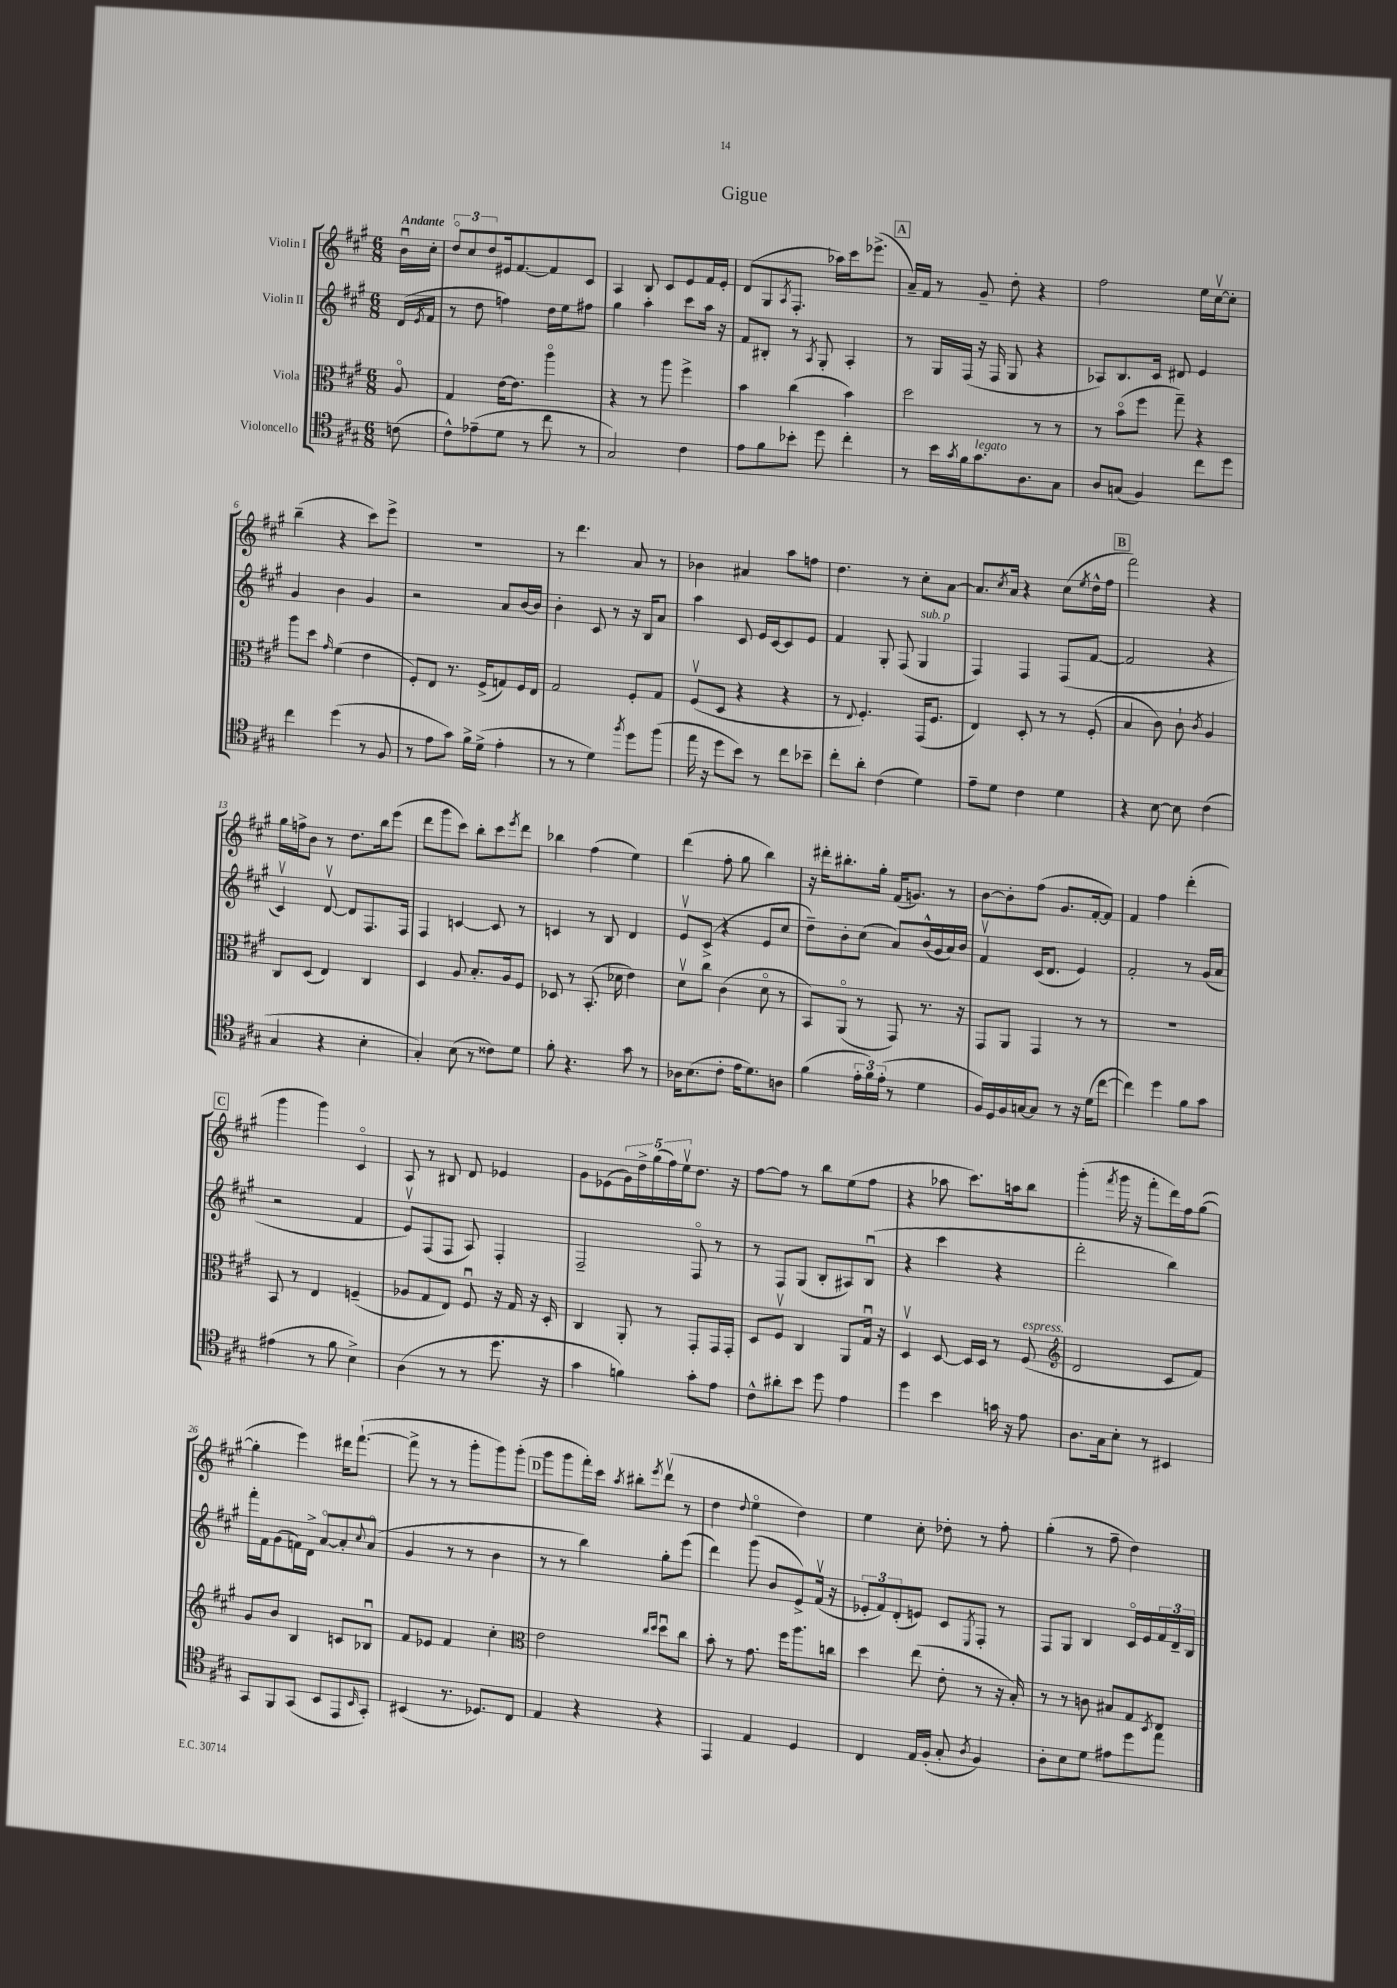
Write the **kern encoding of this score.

**kern	**kern	**kern	**kern
*part4	*part3	*part2	*part1
*staff4	*staff3	*staff2	*staff1
*I"Violoncello	*I"Viola	*I"Violin II	*I"Violin I
*clefC4	*clefC3	*clefG2	*clefG2
*k[f#c#g#]	*k[f#c#g#]	*k[f#c#g#]	*k[f#c#g#]
*M6/8	*M6/8	*M6/8	*M6/8
=	=	=	=
!	!	!	!LO:TX:a:B:t=Andante
(8cn\	8A/	(16d/LL	16bu\LL
.	.	8qe/	.
.	.	16f#/JJ	16cc#'\JJ
=1	=1	=1	=1
8c#^^\L)	4G#/	8r	12dd/L
.	.	.	12cc#/
(8e-X~\	.	8dd\	.
.	.	.	12dd/
8d\J	[16e\KL	4ffn\)	16e#X/k
.	8.e\J]	.	[8.f#/
8r	.	.	.
8cc#\	4aa\	16dd\LL	8f#/]
.	.	16ee\J	.
8r	.	8ff#X\J	8c#/J
=2	=2	=2	=2
2G#/)	4r	4gg#\	4A/
.	8r	4aa'\	8B/
.	8aa\	.	8c#/L
4c#\	4ff#^\	8ccc#\L	8e/
.	.	16aa\Jk	16f#/L
.	.	16r	16e'/JJ
=3	=3	=3	=3
8e\L	4b\	8f#/L	(8d/L
8f#\	.	8B#X'/J	8G#/
.	.	.	8qA/
8b-X'\J	(4cc#\	8r	8.F#'/J
.	.	8qA/	.
8dd\	.	8G#'/	.
.	.	.	16aa-X\LL)
4cc#'\	4b\)	4A'/	16ccc#\J
.	.	.	(8.eee-X^\J
!!LO:REH:place=s1:t=A
=4	=4	=4	=4
8r	2dd\	8r	16a~/LL)
.	.	.	16f#/JJ
16b\LL	.	16G#/LL	8r
8qg#/	.	.	.
16f#\J	.	(16F#/JJ	.
!LO:TX:a:i:t=legato	!	!	!
8.g#\	.	16r	8g#~/
.	.	16F#/	.
.	.	8G#/	8dd'\
8.A\	.	.	.
.	8r	4r	4r
8G#\J	8r	.	.
=5	=5	=5	=5
8A/L	8r	8A-X/L)	2ff#\
(8Gn/J	(8b\L	8.B/	.
4F#/)	8ff#\J	.	.
.	.	16c#/Jk	.
.	8gg#~\)	8d#X/	.
8cc#\L	4r	4e/	16ee\LL
.	.	.	[16cc#v\J
8dd\J	.	.	8cc#'\J]
!!LO:LB:g=z
=6	=6	=6	=6
4cc#\	8aa\L	4g#/	(4bb~\
.	8dd\J	.	.
.	16qqg#/	.	.
(4dd\	(4f#\	4b\	4r
8r	4e\	4g#/	8ccc#\L)
8F#/	.	.	8eee^\J
=7	=7	=7	=7
8r	8F#'/L)	2r	2.r
8e\L	8E/J	.	.
8g#\J)	8.r	.	.
16f#^\LL	.	.	.
(16d^\JJ	(16F#^/KL	.	.
4e'\	8Gn/)	8a/L	.
.	16F#/L	[16b/L	.
.	16E/JJ	16b/JJ]	.
=8	=8	=8	=8
8r	2G#/	4b'\	8r
8r	.	.	4.ddd\
4d\)	.	8c#/	.
.	.	8r	.
8qff#/	.	.	.
8dd\L	8F#'/L	16r	8a/
.	.	16B/KL	.
(8ff#\J	8G#/J	8a/J	8r
=9	=9	=9	=9
16ee\	(8F#v/L	4aa\	4b-X\
16r	.	.	.
8dd\L	8D/J	.	.
8b\J)	4r	8c#/	4a#X/
8r	.	16e/LL	.
.	.	[16c#/J	.
8cc#\L	4r	8c#/]	8aa\L
8b-X~\J	.	8e/J	8ffn\J
=10	=10	=10	=10
8cc#'\L	8r	4f#/	4.dd\
.	8qqE/	.	.
8a'\J	4.F#'/)	.	.
(4c#\	.	8G#'/	.
.	.	(8F#/	8r
!	!	!LO:TX:a:i:t=sub. p	!
4d\)	(16GG#/KL	4G#/	8cc#'\L
.	8.F#/J	.	.
.	.	.	[8a\J
=11	=11	=11	=11
8e~\L	4E/)	4F#/)	8.a/L]
8d\J	.	.	.
.	.	.	8qcc#/
.	.	.	16a/Jk
4c#\	8D'/	4F#/	4r
.	8r	.	.
4d\	8r	(8F#/L	(8cc#\L
.	.	.	8qee/
.	(8F#'/	[8f#/J	16dd^^\L
.	.	.	16ff#\JJ
!!LO:REH:place=s1:t=B
=12	=12	=12	=12
4r	4B/	2f#/]	2fff#\)
[8B\	8c#\)	.	.
8B\]	8c#`\	.	.
.	8qc#/	.	.
(4c#\	4A/	4r	4r
!!LO:LB:g=z
=13	=13	=13	=13
4G#/	8C#/L	4c#v/)	16gg#\LL
.	.	.	16ffn^\J
.	(8D/J	.	8b\J
4r	4E/)	[8dv/	8r
.	.	8d/L]	8.dd\L
4B'\	4C#/	8.F#/	.
.	.	.	16bb\k
.	.	.	(8eee\J
.	.	16F#/Jk	.
=14	=14	=14	=14
4G#'/)	4D/	4F#/	8ddd\L
.	.	.	8ggg#\
(8B\	8A/	[4cn/	8ccc#\J)
8r	8.B'/L	.	8bb'\L
8c##X\L)	.	8c/]	8ccc#\
.	16A/k	.	.
.	.	.	8qeee/
8d\J	8F#/J	8r	8ddd\J
=15	=15	=15	=15
8f#'\	8D-X/	4cn/	4bb-X\
4.r	8r	.	.
.	(8.BB'/	8r	(4ff#\
.	.	8B/	.
.	16d-X\	.	.
8g#\	4e\)	4d/	4ee\)
8r	.	.	.
=16	=16	=16	=16
16A-X\KL	8dv\L	8ev/L	(4ddd\
(8.B\	.	.	.
.	8cc#\J	(8c#^/J	.
8c#'\J	(4c#\	4r	8ff#'\
16e\KL	.	.	8gg#\
8.d\)	.	.	.
.	8d\	8e/L	4bb\)
8An\J	8r	8cc#/J	.
=17	=17	=17	=17
(4f#\	8BB/L)	8dd~\L)	16r
.	.	.	16ddd#X'\KL
.	(8AA/J	8b'\	8.bb#X'\
24e'\LL	8r	(8cc#\J	.
24f#\)	.	.	.
.	.	.	16gg#'\Jk
(24e'\JJ	.	.	.
8r	8GG#/)	8a/L)	(16f#/KL
.	.	.	8.gn/J)
4d\	8.r	(16b^^/L	.
.	.	16g#/	.
.	.	16a/)	8r
.	16r	16b/JJ	.
=18	=18	=18	=18
16F#/LL)	8GG#/L	4f#v/	[8b\L
16D/	.	.	.
16F#/	8AA/J	.	8b'\]
[16Gn/J	.	.	.
8G/J]	4GG#/	(16c#/KL	(8ff#\J
.	.	8.d/J	.
8r	.	.	8.g#/L
16r	8r	4e/)	.
(16d\KL	.	.	[16f#'/k
[8cc#\J	8r	.	8f#/J])
=19	=19	=19	=19
4cc#\])	2.r	2f#'/	4f#/
4dd\	.	.	4ff#\
8f#\L	.	8r	(4ddd'\
8g#\J	.	(16g#/LL	.
.	.	16a/JJ	.
!!LO:LB:g=z
!!LO:REH:place=s1:t=C
=20	=20	=20	=20
(4e#X\	8BB/	2r	4ggg#\
.	8r	.	.
8r	4E/	.	4ggg#\)
8f#\	.	.	.
4B^\)	(4Fn~/	4f#/	4c#/
=21	=21	=21	=21
(4A\	8A-X/L	8ev/L)	8A/
.	8G#/	(8F#/	8r
8r	8E/J)	8F#/J	8B#X/
8r	8F#u/	8A/)	8d/
8.dd\	16r	4F#'/	4e-X/
.	16G#/	.	.
.	16r	.	.
16r	16D'/	.	.
=22	=22	=22	=22
4g#\	4C#/	2F#~/	8g#\L
.	.	.	(8e-X\
4fn\)	8AA'/	.	20g#\L)
.	.	.	20dd^\
.	.	.	(20gg#\
.	8r	.	.
.	.	.	20ff#\)
.	.	.	20eev\J
8g#'\L	8GG#'/L	8F#/	8.dd\J
8e\J	16GG#/L	8r	.
.	16GG#'/JJ	.	16r
=23	=23	=23	=23
8c#^^\L	8D/L	8r	[8ff#\L
8a#X'\	8F#v/J	8F#/L	8ff#\J]
8b\J	4C#/	(8G#/J	8r
8dd\	.	8B'/L	8bb\L
4e\	8AA/L	8A#X/)	(8ee\
.	16G#u/Jk	(8Bu/J	8ff#\J
.	16r	.	.
=24	=24	=24	=24
4dd\	4Dv/	4r	4r
4b\	[8D/	4ccc#\	8aa-X\
.	16D/LL]	.	8.ccc#\L)
.	16D/JJ	.	.
16gn\	8r	4r	.
16r	.	.	16aan\k
!	!LO:TX:a:i:t=espress.	!	!
8e\	(8F#/	.	8bb\J
=25	=25	=25	=25
*	*clefG2	*	*
8.A\L	2d/	2ddd'\	(4ggg#'\
16G#\k	.	.	.
.	.	.	8qfff#/
8B'\J	.	.	16ggg#\
.	.	.	16r
8r	.	.	8fff#'\L
4BB#X/	8c#/L	4bb\)	16ddd\L)
.	.	.	16ff#\J
.	8f#/J)	.	([8gg#\J
!!LO:LB:g=z
=26	=26	=26	=26
8GG#/L	8g#/L	16fff#'\LL	4gg#'\]
.	.	16f#\J	.
8FF#/	8b/J	(8g#\	.
(8GG#/J	4B/	16fn\L)	4eee\)
.	.	16d^\JJ	.
8BB/L	.	[8a/L	.
8EE/	8cn/L	8a'/]	16ddd#X\KL
.	.	.	([8.fff#`\J
16qqBB/	.	8qqcc#/	.
8GG#'/J)	8B-Xu/J	(8a/J	.
=27	=27	=27	=27
(4BB#X/	8f#/L	4g#/	8fff#^\]
.	8e-X/J	.	8r
8.r	4f#/	8r	8r
.	.	8r	8ggg#'\L
8.D-X/L)	.	.	.
.	4cc#'\	4b\	8ggg#\)
8C#/J	.	.	(8ggg#'\J
!!LO:REH:place=s1:t=D
=28	=28	=28	=28
*	*clefC3	*	*
4E/	2e\	8r	8ggg#\L
.	.	8r	8ggg#\
4r	.	4bb\)	16fff#'\L)
.	.	.	16ccc#\JJ
.	.	.	8qaa/
.	.	.	8bb#X'\L
.	16qqcc#/LL	.	.
.	16qqdd/JJ	.	8qeee/
4r	8ddu\L	8gg#'\L	(8dddv\J
.	8cc#\J	(8eee\J	8r
=29	=29	=29	=29
4EE/	8b'\	4ddd\)	4dd\
.	8r	.	.
.	.	.	8qqdd/
4E/	8.g#\	(8ggg#\	4ee\
.	.	8b/L	.
.	16ff#\KL	.	.
4D/	8.aa\	8e^/)	4dd\)
.	.	(16f#v/Jk	.
.	16ccn\Jk	16r	.
=30	=30	=30	=30
4C#/	4dd\	12e-X'/L	4ee\
.	.	12f#/)	.
.	.	(12d'/	.
16E/LL	(8ee\	8en/J)	8cc#'\
(16F#'/JJ	.	.	.
8G#'/	8e'\	8c#/L	8dd-X'\
8qA/	.	8qE/	.
4F#/)	8r	8F#'/J	8r
.	16r	8r	8ff#'\
.	16B'/)	.	.
=31	=31	=31	=31
8A'\L	8r	8F#/L	(4gg#'\
8B\	8r	8G#/J	.
8d\J	8cn\	4B/	8r
8e#X\L	8B#X/L	.	8ff#~\
8dd\	8G#/	16c#/LL	4dd\)
.	.	16e/	.
.	8qD/	.	.
8ee\J	8E/J	24f#/	.
.	.	24d~/	.
.	.	24B/JJ	.
==	==	==	==
*-	*-	*-	*-
